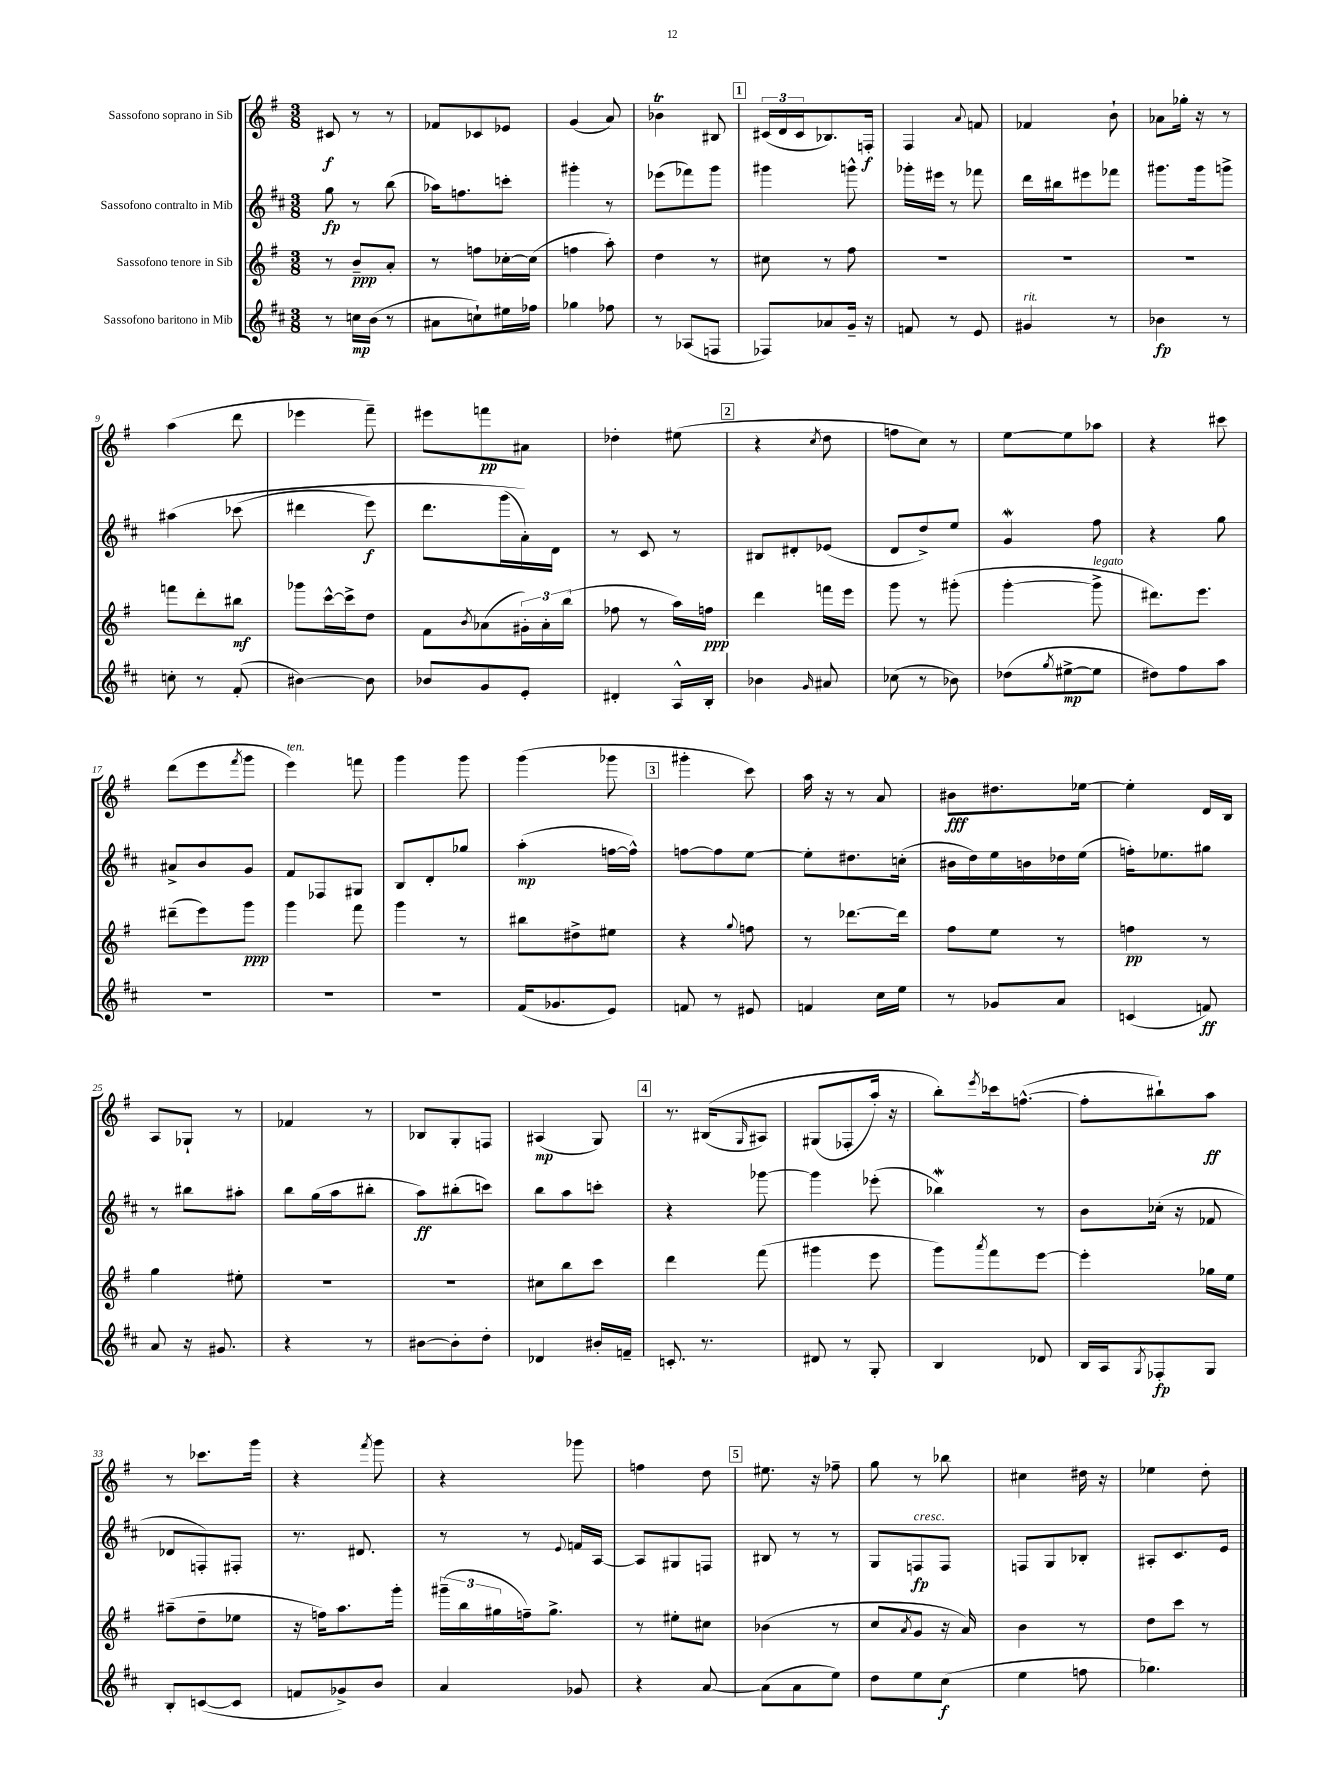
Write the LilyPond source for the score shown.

<<
\new StaffGroup <<
\new Staff = "s0" \with { instrumentName = "Sassofono soprano in Sib" } {
    \clef treble \key g \major \numericTimeSignature \time 3/8
    cis'8\f r8 r8 |
    fes'8 ces'8 ees'8 |
    g'4( a'8) |
    bes'4\trill bis8 |
    \mark \markup { \box "1" } \tuplet 3/2 { cis'16( d'16 cis'16 } bes8.) f16-.\f |
    fis4 \appoggiatura { a'8 } f'8 |
    fes'4 b'8-! |
    aes'8 ges''16-. r16 r8 |
    a''4( d'''8 |
    ees'''4 fis'''8--) |
    eis'''8 f'''8\pp ais'8 |
    des''4-. eis''8( |
    \mark \markup { \box "2" } r4 \acciaccatura { c''8 } d''8 |
    f''8 c''8) r8 |
    e''8~ e''8 aes''8 |
    r4 cis'''8 |
    d'''8( e'''8 \acciaccatura { fis'''8 } g'''8 |
    e'''4^\markup { \italic "ten." }) f'''8 |
    g'''4 g'''8 |
    g'''4( ges'''8 |
    \mark \markup { \box "3" } gis'''4-. c'''8) |
    a''16 r16 r8 a'8 |
    bis'8\fff dis''8. ees''16~ |
    ees''4-. d'16 b16 |
    a8 ges8-! r8 |
    fes'4 r8 |
    bes8 g8-. f8 |
    ais4\mp( g8) |
    \mark \markup { \box "4" } r8. bis16(\( \grace { g16 } ais8) |
    gis8( fes8-. a''16-.) r16 |
    b''8-.\) \acciaccatura { e'''8 } ces'''16 f''8.~-^( |
    f''8-. bis''8-!) a''8\ff |
    r8 ces'''8. g'''16 |
    r4 \acciaccatura { fis'''8 } g'''8 |
    r4 ges'''8 |
    f''4 d''8 |
    \mark \markup { \box "5" } eis''8. r16 fes''8-- |
    g''8 r8 bes''8 |
    cis''4 dis''16 r16 |
    ees''4 d''8-. \bar "|." |
}
\new Staff = "s1" \with { instrumentName = "Sassofono contralto in Mib" } {
    \clef treble \key d \major \numericTimeSignature \time 3/8
    g''8\fp r8 b''8( |
    aes''16) f''8. c'''8-. |
    gis'''4-. r8 |
    ees'''8( fes'''8) g'''8 |
    \mark \markup { \box "1" } gis'''4 g'''8-^ |
    ges'''16-. eis'''16 r8 fes'''8 |
    d'''16 bis''16 eis'''8 fes'''8 |
    gis'''8. gis'''16 g'''8-> |
    ais''4\( ces'''8( |
    dis'''4 e'''8\f) |
    d'''8. g'''16( a'16-.)\) d'16 |
    r8 cis'8 r8 |
    \mark \markup { \box "2" } bis8 dis'8-. ees'8( |
    d'8 d''8->) e''8 |
    g'4\mordent fis''8 |
    r4 g''8 |
    ais'8-> b'8 g'8 |
    fis'8 fes8 gis8 |
    b8 d'8-. ges''8 |
    a''4-.\mp( f''16~ f''16-^) |
    \mark \markup { \box "3" } f''8~ f''8 e''8~ |
    e''8-. dis''8. c''16-.( |
    bis'16 d''16) e''16 b'16 des''16 e''16( |
    f''16-.) ees''8. gis''8 |
    r8 bis''8 ais''8-. |
    b''8 g''16( a''16 bis''8-. |
    a''8\ff) bis''8-.( c'''8) |
    b''8 a''8 c'''8-. |
    \mark \markup { \box "4" } r4 ges'''8~ |
    ges'''4 ees'''8-.( |
    bes''4\mordent) r8 |
    b'8 ces''16-.( r16 fes'8 |
    des'8 f8-.) fis8-. |
    r8. dis'8. |
    r8 r8 \appoggiatura { e'8 } f'16 a16~ |
    a8 gis8 f8 |
    \mark \markup { \box "5" } bis8 r8 r8 |
    g8 f8\fp^\markup { \italic "cresc." } f8 |
    f8 g8 bes8-. |
    ais8-. cis'8. e'16 \bar "|." |
}
\new Staff = "s2" \with { instrumentName = "Sassofono tenore in Sib" } {
    \clef treble \key g \major \numericTimeSignature \time 3/8
    r8 b'8--\ppp a'8-. |
    r8 f''8 ces''16~-. ces''16( |
    f''4 a''8-.) |
    d''4 r8 |
    \mark \markup { \box "1" } cis''8 r8 fis''8 |
    R4. |
    R4. |
    R4. |
    f'''8 d'''8-. bis''8\mf |
    ges'''8 c'''16~-^ c'''16-> d''8 |
    fis'8 \acciaccatura { b'8 } aes'8( \tuplet 3/2 { gis'16-.) aes'16-. b''16( } |
    fes''8 r8 a''16) f''16\ppp |
    \mark \markup { \box "2" } d'''4 f'''16 e'''16 |
    g'''8 r8 gis'''8-.( |
    g'''4~-. g'''8->^\markup { \italic "legato" } |
    dis'''8.) e'''8. |
    dis'''8--( e'''8) g'''8\ppp |
    g'''4 fis'''8 |
    g'''4 r8 |
    bis''8 dis''8-> eis''8 |
    \mark \markup { \box "3" } r4 \appoggiatura { g''8 } f''8 |
    r8 des'''8.~ des'''16 |
    fis''8 e''8 r8 |
    f''4\pp r8 |
    g''4 eis''8-. |
    R4. |
    R4. |
    cis''8 b''8 c'''8 |
    \mark \markup { \box "4" } d'''4 fis'''8( |
    gis'''4 e'''8 |
    g'''8) \acciaccatura { a'''8 } fis'''8 e'''8~ |
    e'''4-. ges''16 e''16 |
    ais''8--( d''8-- ees''8 |
    r16 f''16) a''8. g'''16-. |
    \tuplet 3/2 { gis'''16--( b''16 gis''16 } f''16--) gis''8.-> |
    r8 eis''8-. cis''8 |
    \mark \markup { \box "5" } bes'4( r8 |
    c''8 \acciaccatura { a'8 } g'8 r16 a'16) |
    b'4 r8 |
    d''8 c'''8 r8 \bar "|." |
}
\new Staff = "s3" \with { instrumentName = "Sassofono baritono in Mib" } {
    \clef treble \key d \major \numericTimeSignature \time 3/8
    r8 c''16\mp b'16( r8 |
    ais'8 c''8-!) eis''16 fes''16 |
    ges''4 fes''8 |
    r8 aes8( f8 |
    \mark \markup { \box "1" } fes8) aes'8 g'16-- r16 |
    f'8 r8 e'8 |
    gis'4^\markup { \italic "rit." } r8 |
    bes'4\fp r8 |
    c''8-. r8 fis'8-.( |
    bis'4~) bis'8 |
    bes'8 g'8 e'8-. |
    dis'4-. a16-^ b16-. |
    \mark \markup { \box "2" } bes'4 \grace { g'16 } ais'8 |
    ces''8( r8 bes'8) |
    des''8( \acciaccatura { g''8 } eis''8~->\mp eis''8 |
    dis''8) fis''8 a''8 |
    R4. |
    R4. |
    R4. |
    fis'16( ges'8. e'8) |
    \mark \markup { \box "3" } f'8 r8 eis'8 |
    f'4 cis''16 e''16 |
    r8 ges'8 a'8 |
    c'4( f'8\ff) |
    a'8 r16 gis'8. |
    r4 r8 |
    bis'8~ bis'8-. d''8-. |
    des'4 bis'16-. f'16-- |
    \mark \markup { \box "4" } c'8.-. r8. |
    dis'8 r8 g8-. |
    b4 des'8 |
    b16 a16 \acciaccatura { g8 } fes8-.\fp g8 |
    b8-. c'8~( c'8 |
    f'8 ges'8->) b'8 |
    a'4 ges'8 |
    r4 a'8~ |
    \mark \markup { \box "5" } a'8( a'8 e''8) |
    d''8 e''8 cis''8\f( |
    e''4 f''8 |
    ges''4.) \bar "|." |
}
>>
>>
